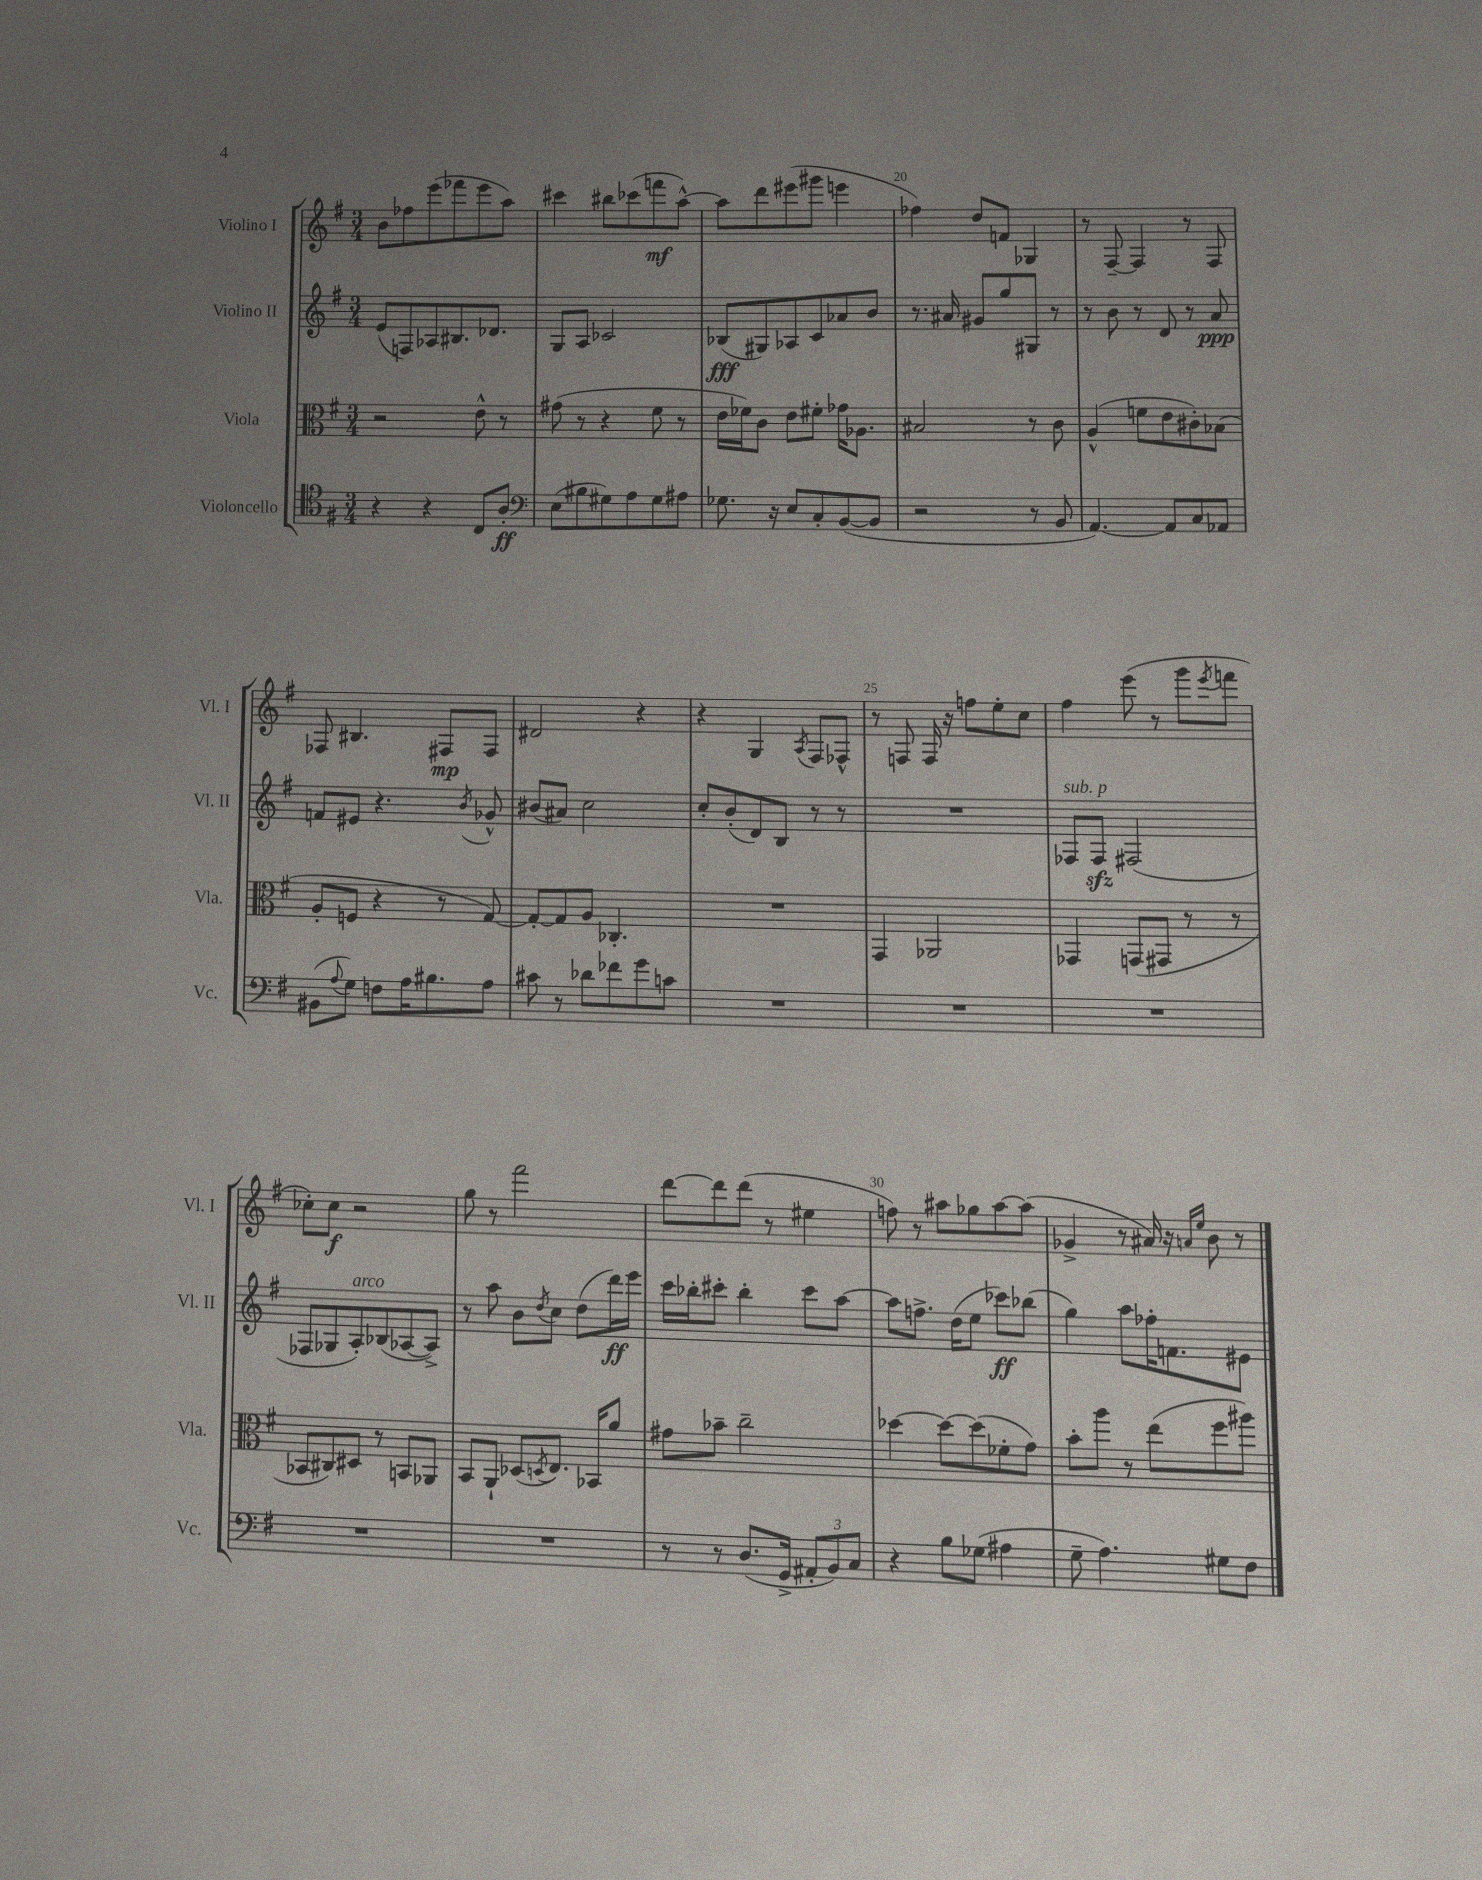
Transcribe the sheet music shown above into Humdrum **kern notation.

**kern	**kern	**kern	**kern
*staff4	*staff3	*staff2	*staff1
*clefC4	*clefC3	*clefG2	*clefG2
*k[f#]	*k[f#]	*k[f#]	*k[f#]
*M3/4	*M3/4	*M3/4	*M3/4
4r	2r	(8e/L	8b\L
.	.	8F/)	8ff-\
4r	.	8A-/	(8eee\
.	.	8.B#/	8fff-\
8C/L	8e^^\	.	8eee\
.	.	8.d-/J	.
8A'/J	8r	.	8aa\J)
=	=	=	=
*clefF4	*	*	*
(8E\L	(8g#\	8G/L	4ccc#\
8B#\	8r	8A/J	.
8G#\)	4r	2c-/	8bb#\L
8A\	.	.	(8ccc-\
8G#\	8f#\	.	8fff\
8A#\J	8r	.	[8aa^^\J)
=	=	=	=
8.G-\	16e\LL	(8B-/L	8aa\]L
.	16f-\J)	.	.
.	8c\J	8G#/)	8ddd\
16r	.	.	.
8E/L	8e\L	8A-/	(8eee#\
8C'/	8f#'\J	8c/	8ggg#\J
([8BB/	16g-\LK	8a-/	4eee\
.	8.A-\J	.	.
8BB/]J	.	8b/J	.
=	=	=	=
2r	2B#/	8.r	4ff-\)
.	.	16a#/	.
.	.	8g#/L	8dd/L
.	.	8gg/	8f/J
8r	8r	8G#/J	4G-/
8BB/	8c\	8r	.
=	=	=	=
[4.AA/)	(4A^^/	8r	8r
.	.	8b\	[8F#~/
.	8f\L	8r	4F#/]
8AA/]L	8e\	8d/	.
8C/	8c#'\)	8r	8r
8AA-/J	(8B-\J	8a/	8F#/
=	=	=	=
(8BB#\L	8A'/L	8f/L	8F-/
8qqA/	.	.	.
8G\J)	8F/J	8e#/J	4.B#/
8F\L	4r	4.r	.
16A\K	.	.	.
8.B#\	.	.	.
.	8r	.	8F#/L
.	.	8qb/	.
8A\J	[8G/)	8g-^^/	8F#/J
=	=	=	=
8c#\	8G'/_L	(8b#/L	2d#/
8r	8G/]	8a#/J)	.
8d-\L	8A/J	2cc\	.
8f-\	4.C-'/	.	.
8g\	.	.	4r
8c\J	.	.	.
=	=	=	=
2.r	2.r	8cc'/L	4r
.	.	(8b'/	.
.	.	8d/)	4G/
.	.	8B/J	.
.	.	.	8qA/
.	.	8r	8F#/L
.	.	8r	8F-^^/J
=	=	=	=
2.r	4GG/	2.r	8r
.	.	.	8F/
.	2AA-/	.	16F/
.	.	.	16r
.	.	.	8ff\L
.	.	.	8ee'\
.	.	.	8cc\J
=	=	=	=
2.r	4GG-/	8F-/L	4ff#\
.	.	8F-/J	.
.	(8GG/L	(2F#/	(8eee\
.	8GG#/J	.	8r
.	8r	.	8ggg\L
.	.	.	8qeee/
.	8r	.	8fff\J
=	=	=	=
2.r	8BB-/L	8F-/L	8cc-'\L)
.	8C#/)	8G-/	8cc-\J
.	8D#/J	8A'/)	2r
.	8r	(8B-/	.
.	8BB/L	[8A-/	.
.	8AA-/J	8A-^/]J)	.
=	=	=	=
2.r	8BB/L	8r	8gg\
.	8AA`/J	8aa\	8r
.	(8D-/L	8b\L	2fff#\
.	8qD/	8qdd/	.
.	8.E/J)	8cc\J	.
.	.	(8dd\L	.
.	16BB-/LK	.	.
.	8a/J	16ddd\L)	.
.	.	16eee\JJ	.
=	=	=	=
8r	8g#\L	16ccc\LL	[8ddd\L
.	.	16bb-'\J	.
8r	8b-~\J	8ccc#'\J	8ddd\]
(8.D/L	2cc~\	4bb-'\	(8ddd\J
.	.	.	8r
16GG^/Jk	.	.	.
12AA#'/L	.	8ccc#\L	4ee#\
12BB/)	.	.	.
.	.	[8aa\J	.
12C/J	.	.	.
=	=	=	=
4r	[4dd-\	8aa\]L	8ff\)
.	.	8.ff^\J	8r
8B\L	8dd-\_L	.	8aa#\L
.	.	(16dd\LK	.
(8G-\J	(8dd-\]	8ee\J	8gg-\
4A#\	8f-'\	8ccc-\L)	[8aa#\
.	8g\J)	(8bb-\J	(8aa#\]J
=	=	=	=
8G~\	8b'\L	4gg\)	4g-^/
4.A\)	8aa\J	.	.
.	8r	8aa\L	8r
.	(8ee\L	16ff-'\K	16a#/)
.	.	8.f\	16r
.	.	.	16qqa/LL
.	.	.	16qqee/JJ
8G#\L	8ff#\	.	8b\
8F#\J	8aa#\J)	8e#\J	8r
==	==	==	==
*-	*-	*-	*-
